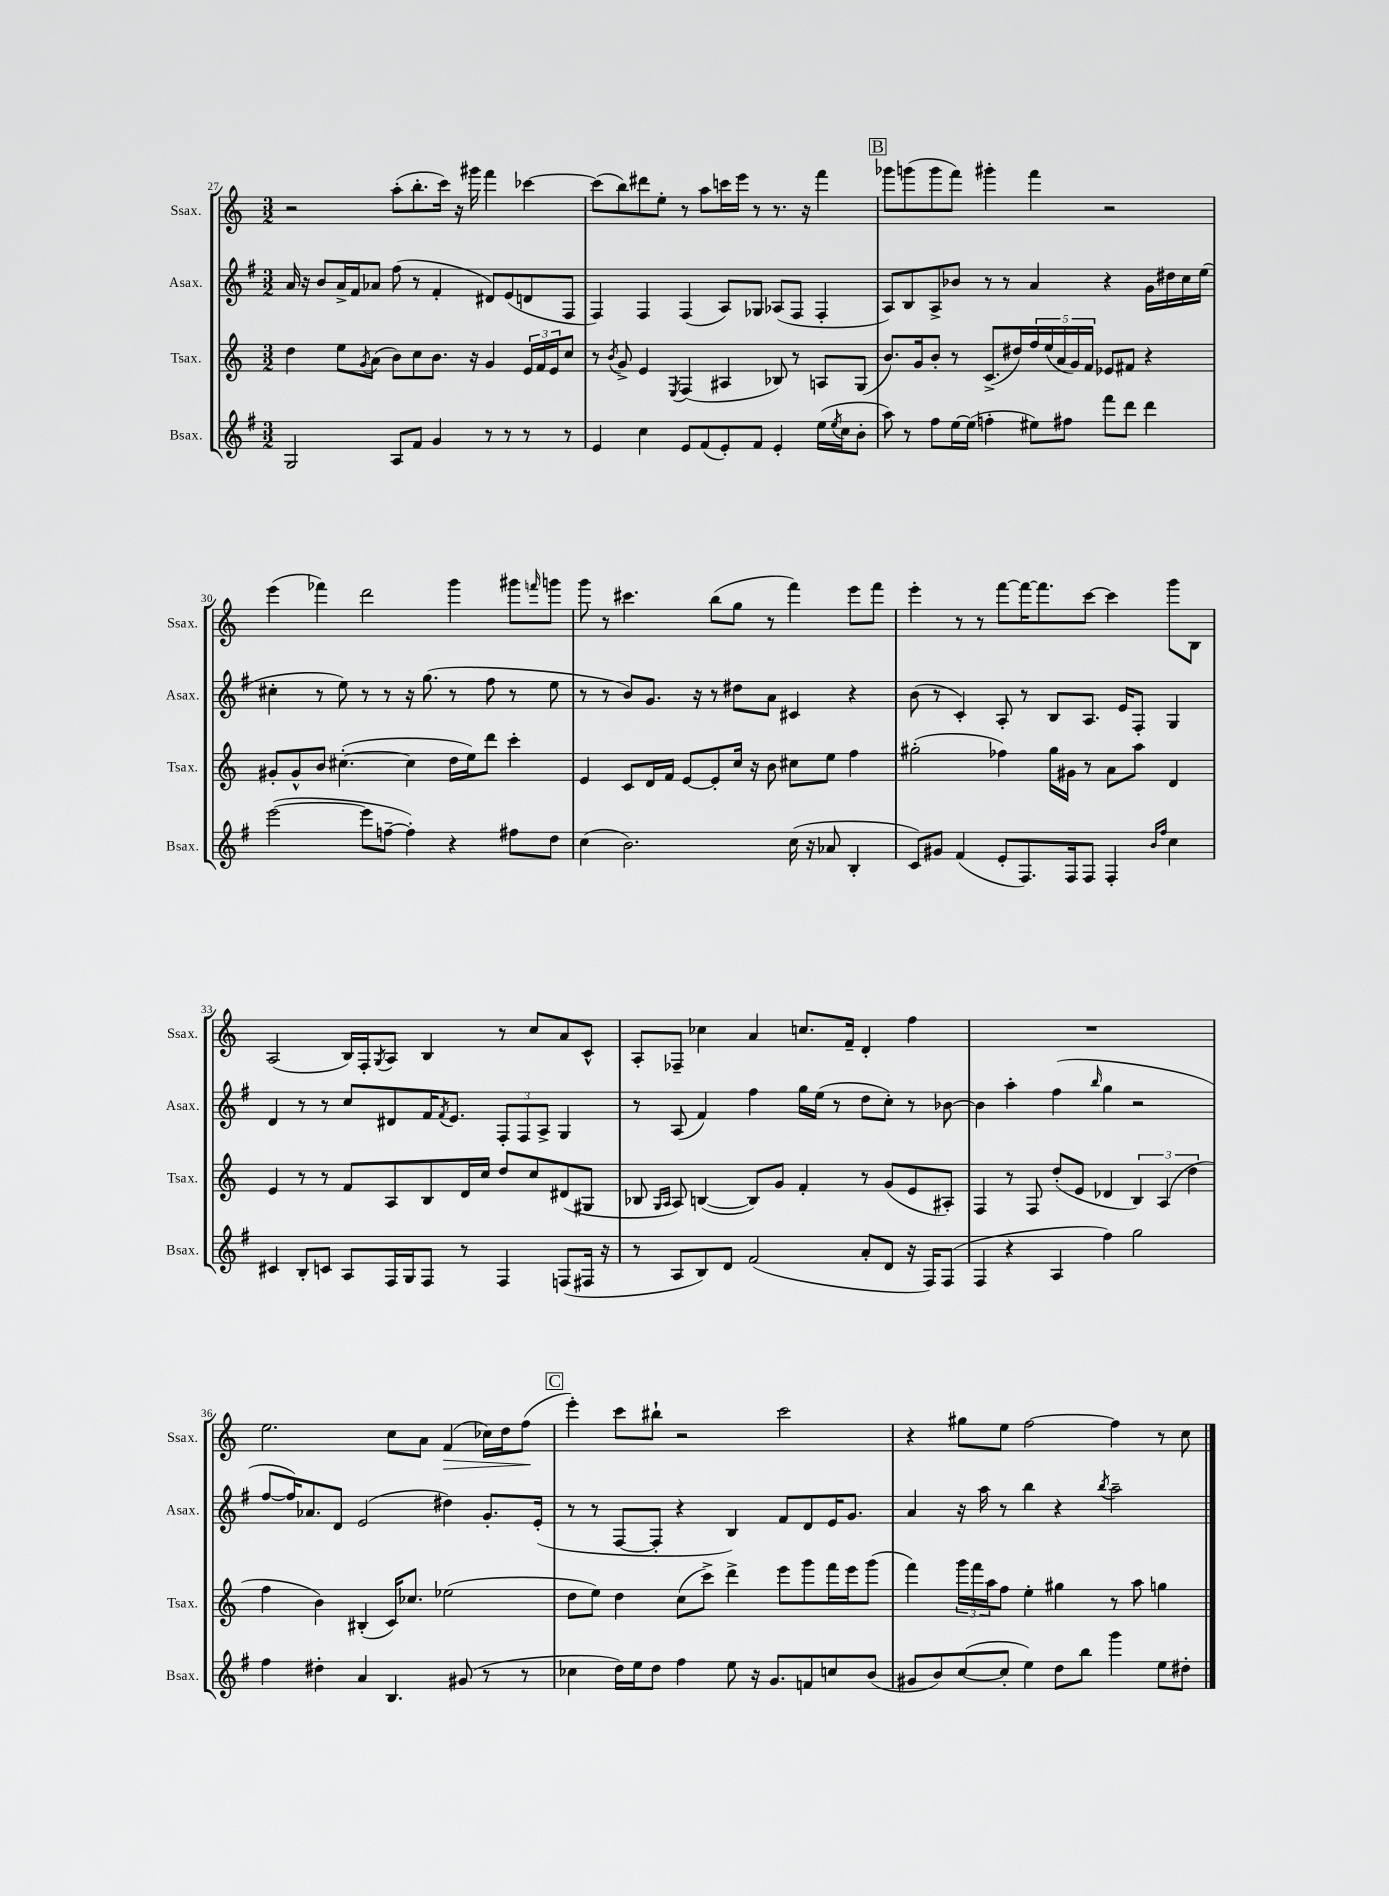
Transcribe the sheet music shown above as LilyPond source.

<<
\new StaffGroup <<
\new Staff = "s0" \with { instrumentName = "Ssax." shortInstrumentName = "Ssax." } {
    \clef treble \key c \major \numericTimeSignature \time 3/2
    r2 a''8-.( b''8.-. c'''16) r16 gis'''16 f'''4 ces'''4~ |
    ces'''8( b''8) dis'''8 e''8-. r8 a''8 c'''16 e'''16 r8 r8. r16 f'''4 |
    \mark \markup { \box "B" } ges'''8 g'''8( g'''8 f'''8) gis'''4-. f'''4 r2 |
    e'''4( fes'''4) d'''2 g'''4 gis'''8 \grace { f'''16 } g'''8 |
    g'''8 r8 cis'''4. b''8( g''8 r8 f'''4) e'''8 f'''8 |
    e'''4-. r8 r8 f'''8~ f'''16~ f'''8. c'''8~ c'''4 g'''8 b8 |
    a2( b16) f16-. \acciaccatura { g8 } a8 b4 r8 c''8 a'8 c'8-^ |
    a8-. fes8-- ces''4 a'4 c''8. f'16-- d'4-. f''4 |
    R1. |
    e''2. c''8 a'8 f'4\>( ces''16) d''16 f''8\!( |
    \mark \markup { \box "C" } e'''4-.) c'''8 bis''8-! r2 c'''2 |
    r4 gis''8 e''8 f''2~ f''4 r8 c''8 \bar "|." |
}
\new Staff = "s1" \with { instrumentName = "Asax." shortInstrumentName = "Asax." } {
    \clef treble \key g \major \numericTimeSignature \time 3/2
    a'16 r16 b'8 a'16-> fis'16 aes'8 fis''8( r8 fis'4-. dis'8) e'8( d'8 fis8 |
    fis4) fis4 fis4( a8) ges8 aes8( fis8 fis4-. |
    \mark \markup { \box "B" } a8) b8 a8-> bes'8 r8 r8 a'4 r4 g'16 dis''16 c''16 e''16( |
    cis''4-. r8 e''8) r8 r8 r16 g''8.( r8 fis''8 r8 e''8 |
    r8 r8 b'8) g'8. r16 r8 dis''8 a'8 cis'4 r4 |
    b'8( r8 c'4-.) a8-. r8 b8 a8. e'16 fis8-. g4 |
    d'4 r8 r8 c''8 dis'8 fis'16 \acciaccatura { fis'8 } e'8. \tuplet 3/2 { fis8-. fis8 a8-> } g4 |
    r8 a8( fis'4) fis''4 g''16 e''16( r8 d''8 c''8-.) r8 bes'8~ |
    bes'4 a''4-. fis''4( \grace { b''16 } g''4 r2 |
    fis''8~ fis''16) aes'8. d'8 e'2( dis''4) g'8.-. e'16-.( |
    \mark \markup { \box "C" } r8 r8 fis8~ fis8-. r4 b4) fis'8 d'8 e'16 g'8. |
    a'4 r16 a''16 r8 b''4 r4 \acciaccatura { b''8 } a''2-- \bar "|." |
}
\new Staff = "s2" \with { instrumentName = "Tsax." shortInstrumentName = "Tsax." } {
    \clef treble \key c \major \numericTimeSignature \time 3/2
    d''4 e''8 \acciaccatura { g'8 } a'8( b'8) c''8 b'8. r16 g'4 \tuplet 3/2 { e'16 f'16 e'16 } c''8 |
    r8 \acciaccatura { b'8 } g'8-> e'4 \acciaccatura { e8 } f4( ais4 bes8) r8 a8 g8( |
    \mark \markup { \box "B" } b'8.) g'16 b'8-. r8 c'8.->( dis''16) \tuplet 5/4 { f''16 e''16( a'16 g'16) f'16 } ees'8 fis'8 r4 |
    gis'8-. gis'8-^ b'8 cis''4.~-.( cis''4 d''16 e''16) d'''8 c'''4-. |
    e'4 c'8 d'16 f'16 e'8~ e'8-. c''16 r16 b'8 cis''8 e''8 f''4 |
    gis''2-.( fes''4) gis''16 gis'16 r8 a'8 a''8 d'4 |
    e'4 r8 r8 f'8 a8 b8 d'16 c''16 d''8 c''8 dis'8( gis8 |
    bes8 \grace { g16 a16 } a8) b4~( b8) g'8 f'4-. r8 g'8( e'8 ais8-.) |
    f4 r8 f8 d''8-.( e'8 des'4 \tuplet 3/2 { b4) a4( d''4 } |
    f''4 b'4) bis4-.( c'16) ces''8. ees''2( |
    \mark \markup { \box "C" } d''8 e''8) d''4 c''8( c'''8->) d'''4-> e'''8 g'''8 f'''16 e'''16 g'''8( |
    f'''4) \tuplet 3/2 { g'''16 f'''16 a''16 } f''8 e''4-. gis''4 r8 a''8 g''4 \bar "|." |
}
\new Staff = "s3" \with { instrumentName = "Bsax." shortInstrumentName = "Bsax." } {
    \clef treble \key g \major \numericTimeSignature \time 3/2
    g2 a8 fis'8 g'4 r8 r8 r8 r8 |
    e'4 c''4 e'8 fis'8( e'8-.) fis'8 e'4-. e''16( \acciaccatura { e''8 } c''16 b'8-. |
    \mark \markup { \box "B" } a''8) r8 fis''8 e''16~ e''16( f''4-. eis''8) fis''8 fis'''8 d'''8 d'''4 |
    e'''2~( e'''8 f''8~-- f''4-.) r4 fis''8 d''8 |
    c''4( b'2.) c''16( r16 aes'8 b4-. |
    c'8) gis'8 fis'4( e'8-. fis8.) fis16 fis8 fis4-. \grace { b'16 fis''16 } c''4 |
    cis'4 b8-. c'8 a8 fis16 g16 fis8 r8 fis4 f8( fis16 r16 |
    r8 a8 b8) d'8 fis'2( a'8-. d'8 r16 fis16) fis8( |
    fis4 r4 a4 fis''4) g''2 |
    fis''4 dis''4-. a'4 b4. gis'8( r8 r8 |
    \mark \markup { \box "C" } ces''4 d''16) e''16 d''8 fis''4 e''8 r16 g'8. f'8 c''8 b'8( |
    gis'8 b'8) c''8~( c''8-. e''4) d''8 b''8 g'''4 e''8 dis''8-. \bar "|." |
}
>>
>>
\layout { \context { \Score currentBarNumber = #27 } }
